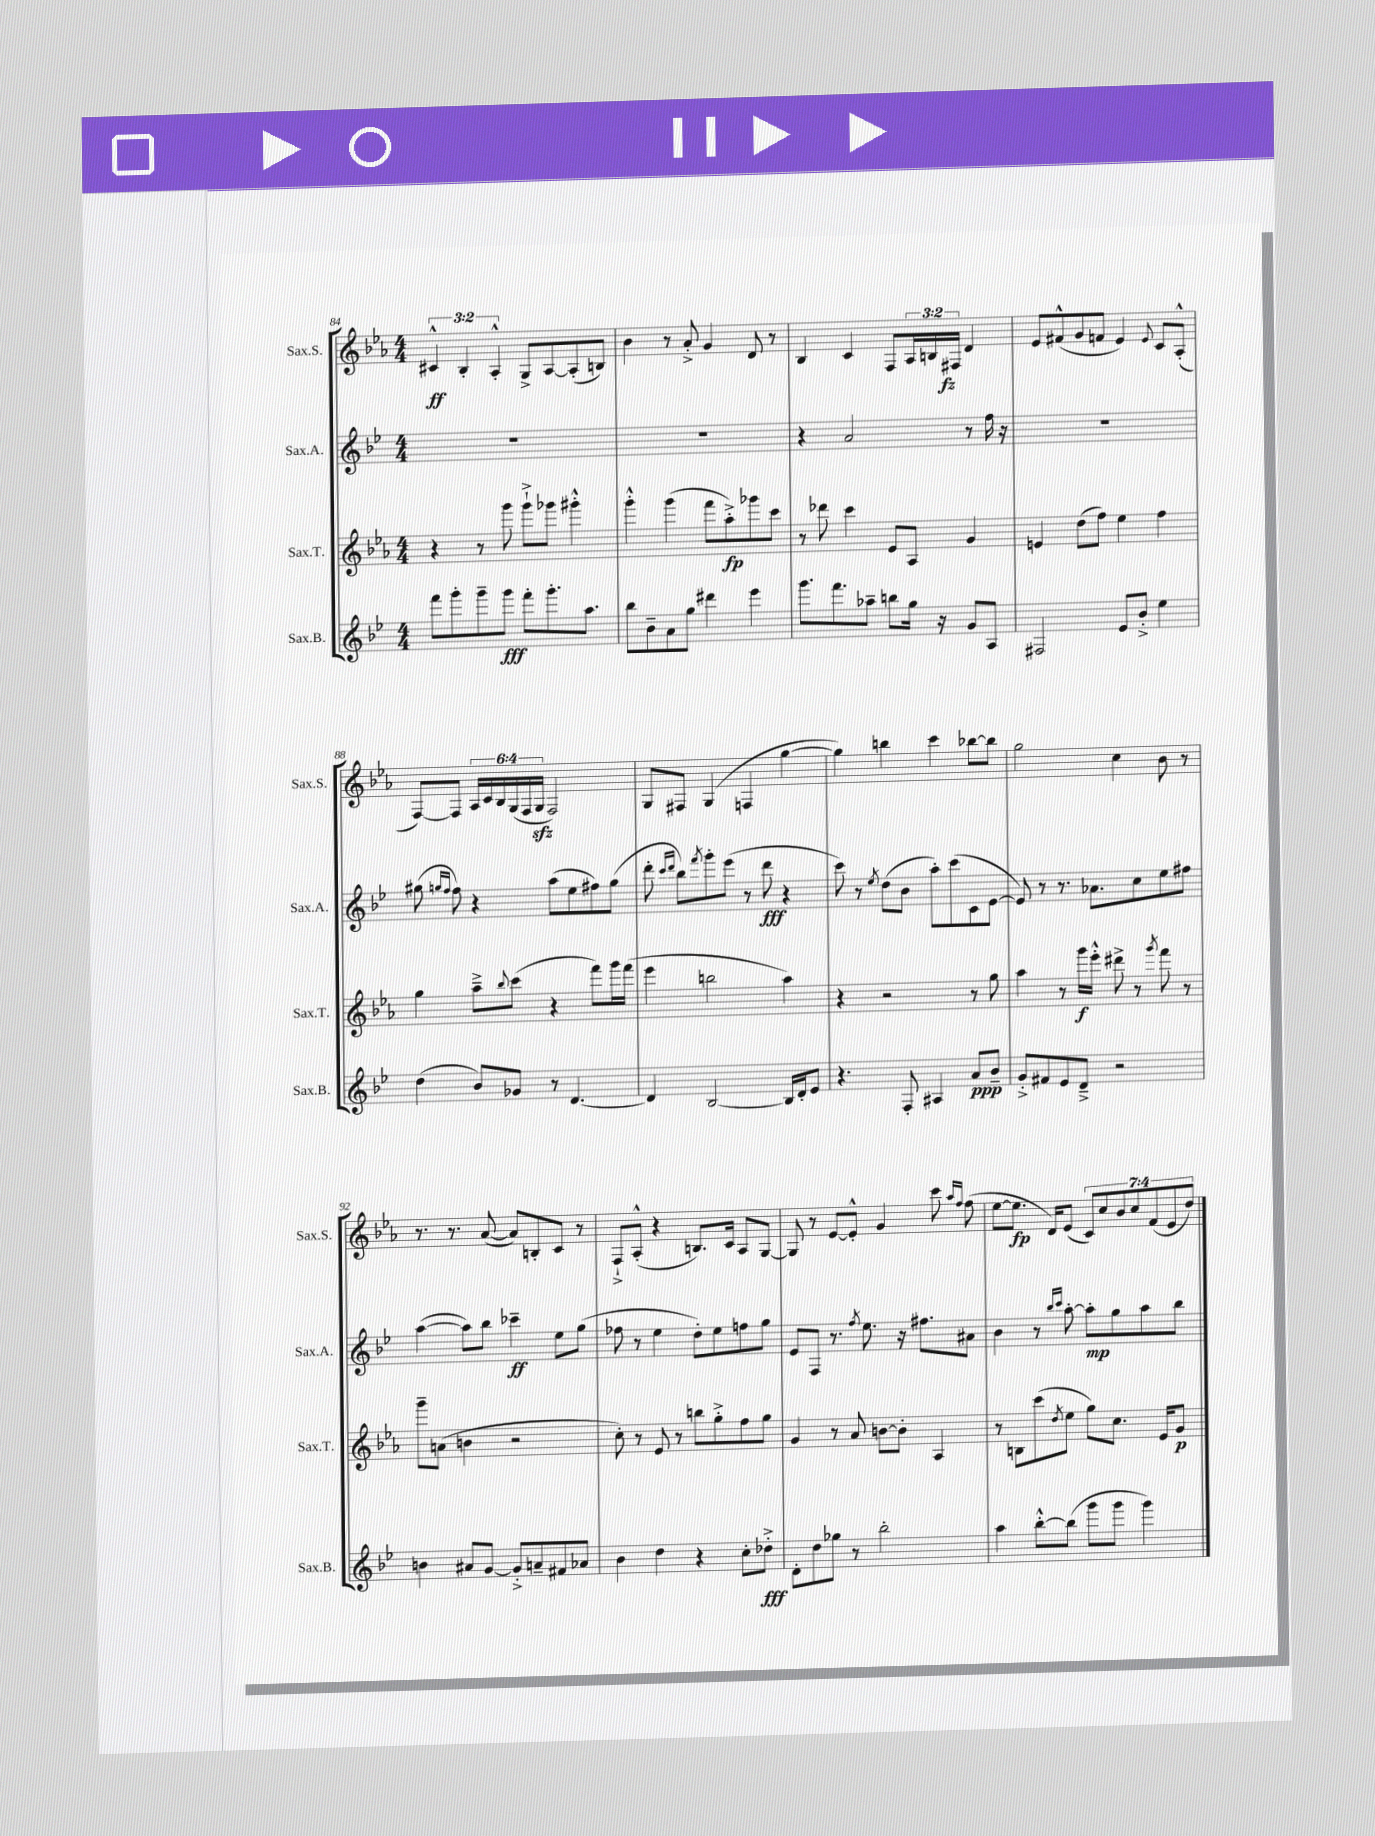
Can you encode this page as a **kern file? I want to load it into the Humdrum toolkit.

**kern	**kern	**kern	**kern
*staff4	*staff3	*staff2	*staff1
*clefG2	*clefG2	*clefG2	*clefG2
*k[b-e-]	*k[b-e-a-]	*k[b-e-]	*k[b-e-a-]
*M4/4	*M4/4	*M4/4	*M4/4
8fff	4r	1r	6c#^^
8ggg'	.	.	.
.	.	.	6B-'
8ggg~	8r	.	.
.	.	.	6A-'^^
8ggg	8ggg	.	.
8fff'	8ggg`^	.	8G^
8.ggg'	8ggg-	.	[8A-
.	4ggg#'^^	.	(8A-']
8.aa	.	.	.
.	.	.	8B)
=	=	=	=
8bb-	4ggg'^^	1r	4b-
8b-~	.	.	.
8a	(4ggg	.	8r
8gg	.	.	8a-'^
4ddd#	8fff	.	4g
.	8aa-'^)	.	.
4eee-	8ggg-	.	8d
.	8ccc	.	8r
=	=	=	=
8.ggg	8r	4r	4B-
.	8ddd-	.	.
8.fff	.	.	.
.	4ccc	2a	4c
8aa-~	.	.	.
8bb	8e-	.	8F
16gg	8A-	.	24A-
.	.	.	24B
16r	.	.	.
.	.	.	24F#
8g	4g	8r	4d
8A	.	16ff	.
.	.	16r	.
=	=	=	=
2F#	4e	1r	8e-
.	.	.	(8f#^^
.	(8dd	.	8g
.	8ff)	.	8f
8e-	4ee-	.	4e-)
8b-'^	.	.	.
.	.	.	8qqe-
4ee-	4ff	.	8c
.	.	.	(8A-'^^
=	=	=	=
(4dd	4gg	(8gg#	[8F)
.	.	16qqgg	.
.	.	16qqff	.
.	.	8ff)	8F]
8b-)	8aa-~^	4r	24A-
.	.	.	24c
.	.	.	24B-
.	8qqbb-	.	.
8g-	(8ccc	.	(24G
.	.	.	24F
.	.	.	24G
8r	4r	(8aa	2F)
[4.d	.	8ee-	.
.	8fff)	8ff#)	.
.	16ggg	(8gg	.
.	(16fff	.	.
=	=	=	=
4d]	4eee-	8ddd'	8G
.	.	16qqccc	.
.	.	16qqddd	.
.	.	8bb-)	8F#
.	.	8qfff	.
[2B-	2bb	8ggg'	(4G
.	.	(8eee-	.
.	.	8r	4F
.	.	8ddd	.
16B-]	4aa-)	4r	[4gg
16d'	.	.	.
8e-	.	.	.
=	=	=	=
4.r	4r	8ccc)	4gg])
.	.	8r	.
.	.	8qee-	.
.	2r	(8dd	4bb
8F'	.	8b-	.
4A#	.	8aa')	4ccc
.	.	(8ccc	.
8a	8r	8c	[8bb-
8b-~	8gg	[8e-	8bb-]
=	=	=	=
8g'^	4aa-	8e-])	2gg
8f#	.	8r	.
8e-	8r	8.r	.
8d~^	16ggg	.	.
.	16eee-'^^	8.a-	.
2r	8ddd#^	.	4cc
.	8r	8cc	.
.	8qggg	.	.
.	8fff	8ee-	8b-
.	8r	8ff#	8r
=	=	=	=
4b	8ggg~	([4aa	8.r
.	(8a	.	.
.	.	.	8.r
8a#	4b	8aa])	.
[8g	.	8bb-	([8a-
8g'^]	2r	4ccc-~	8a-])
8a~	.	.	8B'
8f#	.	8ee-	8c
8a-	.	(8gg	8r
=	=	=	=
4b-	8cc')	8ff-	8F`^
.	8r	8r	(8A-'^^
4dd	8e-	4ee-	4r
.	8r	.	.
4r	8bb	8dd')	8.B)
.	8gg'^	8ee-	.
.	.	.	16c
8cc'	8ff	8ff	8A-
8dd-'^	8gg	8gg	[8G
=	=	=	=
8d'	4g	8e-	8G]
8dd	.	8F	8r
8gg-	8r	8.r	[8e-
8r	8a-	.	8e-'^^]
.	.	8qff	.
.	.	8.ee-	.
2bb-'	[8b	.	4g
.	8b']	16r	.
.	.	8.ff#	.
.	4A-	.	8ccc
.	.	.	16qqaa-
.	.	.	16qqff
.	.	8a#	(8ff
=	=	=	=
4aa	8r	4b-	[8ee-
.	8B	.	8.ee-]
[8bb-'^^	(8ccc	8r	.
.	.	.	16d)
.	.	16qqbb-	.
.	8qdd	16qqccc	.
(8bb-]	8ee-	[8aa'	(8e-
8ggg	8gg)	8aa']	14c)
.	.	.	14cc
8ggg	8.cc	8gg	.
.	.	.	14b-
.	.	.	14cc
4ggg)	.	8aa	.
.	.	.	(14f
.	16e-	.	.
.	.	.	14e-
.	8g	8bb-	.
.	.	.	14dd)
==	==	==	==
*-	*-	*-	*-
